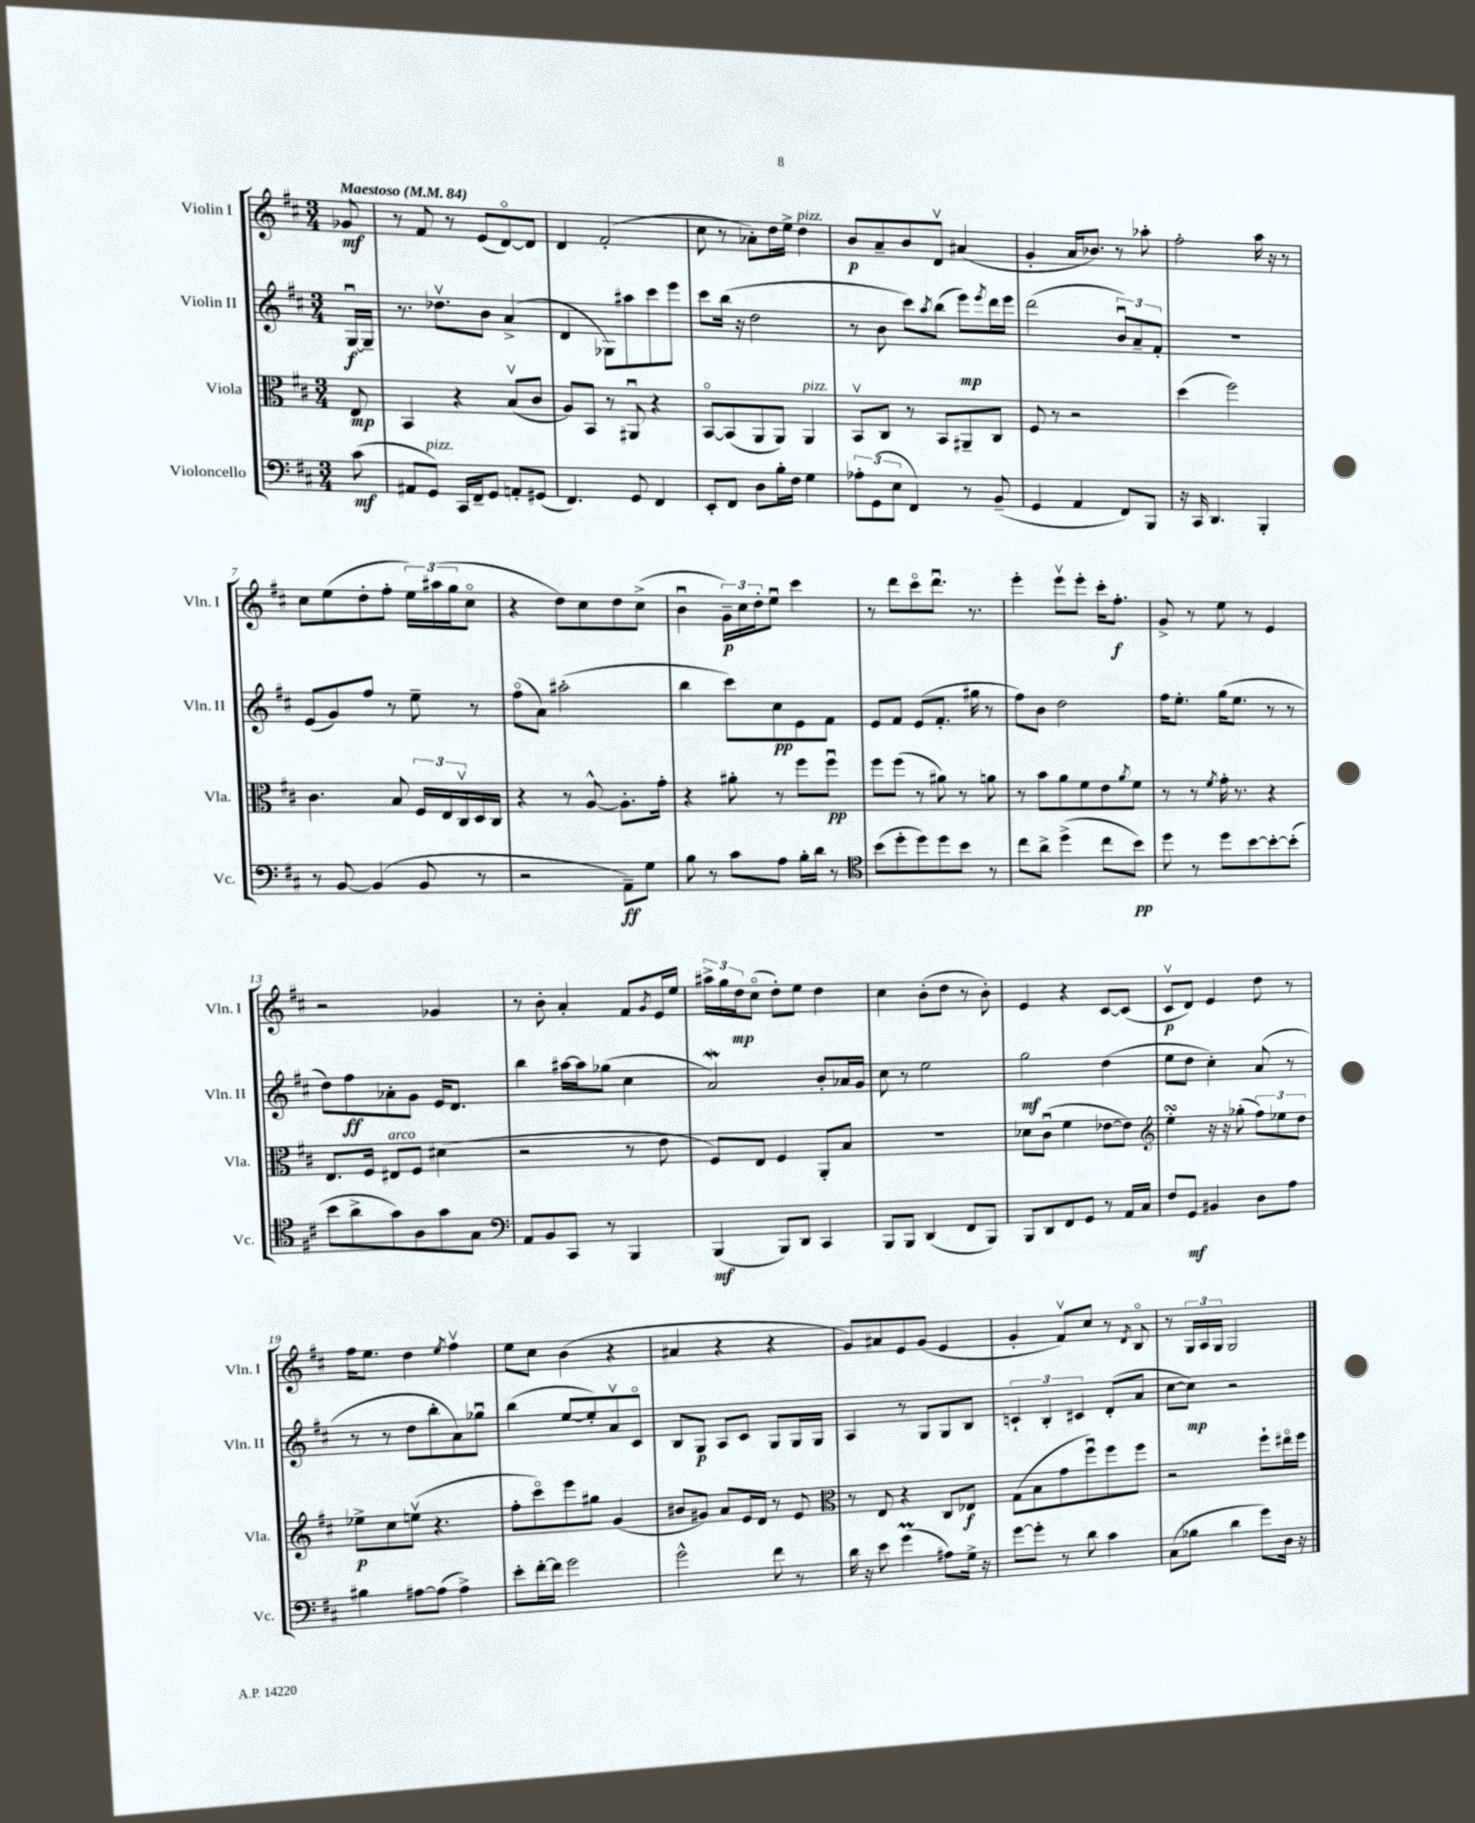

**kern	**kern	**kern	**kern
*staff4	*staff3	*staff2	*staff1
*clefF4	*clefC3	*clefG2	*clefG2
*k[f#c#]	*k[f#c#]	*k[f#c#]	*k[f#c#]
*M3/4	*M3/4	*M3/4	*M3/4
*MM84	*MM84	*MM84	*MM84
(8c#\	8E/	[16Gu/LL	8g-/
.	.	16G~/]JJ	.
=	=	=	=
8AA#/L	4BB/	8.r	8r
8GG/J)	.	.	8f#/
.	.	8.dd-v\L	.
16CC#/LL	4r	.	8r
16FF#~/J	.	.	.
8GG/J	.	8b\J	(8e/L
8AA'/L	(8Bv/L	(4a^/	[8do/)
(8GG#/J	8c#/J	.	8d/]J
=	=	=	=
4.FF#/)	8A/L)	4d/	4d/
.	8BB/J	.	.
.	8r	8G-\L)	(2f#'/
8GG/	8AA#u/	8aa#\	.
4FF#/	4r	8ccc#\	.
.	.	8eee\J	.
=	=	=	=
8EE'/L	[8BBo/L	8ccc#\L	8cc#\
8FF#/J	(8BB/]	(16bb\Jk	8r
.	.	16r	.
8D\L	8AA/	2dd\	8a-'\L)
16B'\L	8AA/J)	.	16dd\L
16F#\JJ	.	.	16ee^\JJ
4G\	4AA/	.	4dd\
=	=	=	=
12A-'\L	8BBv/L	8r	8b/L
(12GG\	.	.	.
.	8C#/J	8b\	8a~/
12E\J	.	.	.
4FF#/)	8r	8ccc#\L)	8b/
.	.	8qaa/	.
.	8BB/L	(8bb\J	8dv/J
8r	8AA#~/	8eee\L)	(4a#/
.	.	8qeee/	.
(8BB~/	8C#/J	16ddd\L	.
.	.	16eee\JJ	.
=	=	=	=
4GG/	8F#/	(2ddd\	4g'/
.	8r	.	.
4AA/	2r	.	16a/LK
.	.	.	8.b-/J)
8FF#/L)	.	12bu/L)	8r
.	.	12a~/	.
8BBB/J	.	.	8aa-'\
.	.	12f#'/J	.
=	=	=	=
16r	(4dd\	2.r	2ff#'\
16CC#/	.	.	.
4.DD/	.	.	.
.	2ff#\)	.	.
4BBB'/	.	.	16aa\
.	.	.	16r
.	.	.	8r
=	=	=	=
8r	4.c#\	(8e/L	8cc#\L
[8BB/	.	8g/)	(8ee\
(4BB/]	.	8ff#/J	8dd'\
.	8B/	8r	8ff#'\J
8BB/	24F#/LL	8ee~\	24ee\LL)
.	24E/	.	(24aa#\
.	24C#v/	.	24gg\J
8r	16D/	8r	8cc#o\J
.	16C#/JJ	.	.
=	=	=	=
2r	4r	(8ff#o\L	4r
.	.	8a\J)	.
.	8r	(2aa#'\	8dd\L)
.	[8A^^/	.	8cc#\
8AA~\L)	8.A'\]L	.	8dd\
8G\J	.	.	(8cc#^\J
.	16g'\Jk	.	.
=	=	=	=
8B\	4r	4bb\	4bu\
8r	.	.	.
8c#\L	8a#'\	8ccc#\L)	24g~\LL)
.	.	.	24cc#\
.	.	.	24dd'\J
8A\J	8r	8cc#\	8eeu\J
16B'\LL	8ff#\L	8e\	4ccc#\
16d\JJ	.	.	.
8r	8ff#u\J	8f#\J	.
=	=	=	=
*clefC4	*	*	*
(8b\L	8ff#\L	8e/L	8r
8dd'\	(8ff#\J	8f#/J	8ddd\L
8dd\)	8r	(8e/L	8ccc#o\
8dd\	8a#\)	8.f#'/J	8.dddu\J
8b\J	8r	.	.
.	.	16gg#\	8.r
8r	8a\	8r	.
=	=	=	=
8cc#\L	8r	8ff#\L)	4eee'\
8a^\J	8b\L	8b\J	.
(4dd^\	8a\	2dd\	8eeev\L
.	8f#\	.	8eee'\J
8cc#\L	8e\	.	16ccc#'\LK
.	.	.	8.ff#'\J
.	8qa/	.	.
8b\J)	8f#\J	.	.
=	=	=	=
8dd\	8r	16ff#\LK	8g^/
.	.	8.ee'\J	.
8r	8r	.	8r
.	8qf#/	.	.
8dd\L	16g'\	(16gg\LK	8ee\
.	8.r	8.ee\J	.
[8b\	.	.	8r
8b'\_	4r	8r	4e/
(8b'\]J	.	8r	.
=	=	=	=
8b\L	8.E/L	8dd\L)	2r
8a^\	.	8ff#\	.
.	16F#/Jk	.	.
8g\)	8E#/L	8a-'\	.
8A\	8F#/J	8g\J	.
8g\	(4d#\	16e/LK	4g-/
.	.	8.d/J	.
8G\J	.	.	.
=	=	=	=
*clefF4	*	*	*
8AA/L	2r	4bb\	8r
8BB/	.	.	8b'\
8CC#/J	.	[16aa#\LL	4a'/
.	.	16aa#\]J	.
8r	.	(8gg-\J	.
4BBB/	8r	4cc#\	8f#/L
.	.	.	8qg/
.	8e\	.	16e/L
.	.	.	16ee/JJ
=	=	=	=
(4BBB/	8F#/L)	2a/)	24aa#^\LL
.	.	.	24gg\
.	.	.	24dd\J
.	8E/J	.	(8cc#o\J
8BBB/L)	4F#/	.	8dd'\L)
8DD/J	.	.	8ee\J
4CC#/	8AA'/L	8b'/L	4dd\
.	8B/J	16a-/L	.
.	.	16g/JJ	.
=	=	=	=
8BBB/L	2.r	8cc#\	4cc#\
8BBB/J	.	8r	.
(4DD/	.	2ee\	(8b'\L
.	.	.	8dd\J
8FF#/L	.	.	8r
8BBB/J)	.	.	8b'\)
=	=	=	=
8BBB/L	8d-\L	2gg\	4e/
8DD/	(8c#u\J	.	.
8FF#/	4f#\	.	4r
8GG/J	.	.	.
8r	[8e-\L	(4dd\	[8c#/L
16AA/LL	8e-\]J)	.	(8c#/]J
16C#/JJ	.	.	.
=	=	=	=
*	*clefG2	*	*
8F#/L	4ee'\	8ee\L	8c#v/L
8GG/J	.	8dd\J	8d/J)
4BB#/	16r	4cc#'\)	4e/
.	16r	.	.
.	(8gg-'\	.	.
8D\L	12ff#\L)	(8a/	8dd\
.	12ee-\	.	.
8A\J	.	8r	8r
.	12dd\J	.	.
=	=	=	=
4B#\	8ee-^\L	8r	16ff#\LK
.	.	.	8.ee\J
.	8cc#\	8r	.
[8A#\L	(8eev\J	8dd\L	4dd\
(8A#\]J	4.r	8bb'\	.
.	.	.	8qee/
4A#^\)	.	8a\)	4ff#v\
.	.	8gg-u\J	.
=	=	=	=
8e'\L	8ff#'\L	(4bb\	8ee\L
[16f#'\L	8ccc#o\)	.	8cc#\J
16f#\]JJ	.	.	.
2g\	8eee\	[8ee/L	(4b\
.	8gg#\J	8ee'/])	.
.	(4g/	8av/	4r
.	.	8c#o/J	.
=	=	=	=
2g^^\	8b#/L	8B/L	4a#/
.	8g#/J)	8G/J	.
.	8a/L	8A/L	4r
.	16e/L	8c#/J	.
.	16d/JJ	.	.
8f#\	8r	8G/L	4r
8r	8e/	16G/L	.
.	.	16G/JJ	.
=	=	=	=
*	*clefC3	*	*
16d\	8r	4A/	8g/L)
16r	.	.	.
8e\	8E/	.	8a#/
(4g\	4r	8r	8e/
.	.	8G/L	(8g/J
8A#\L)	8C#/L	8G/	4e/
16G^\Jk	8E-/J	8B/J	.
16r	.	.	.
=	=	=	=
[8g\L	(8G\L	6c`/	4g'/
8g'\]J	8B\	.	.
.	.	6B'/	.
8r	8g\	.	8f#v/L)
.	.	6c#/	.
8d\	8ff#u\)	.	8cc#/J
4c#\	8ff#\	(8d'/L	8r
.	.	.	8qd/
.	8ff#\J	8a/J	8Bo/
=	=	=	=
(8C#\L	2r	[8cc#\L	8r
8B-\J	.	8cc#\]J)	24G/LL
.	.	.	24A/
.	.	.	24G/JJ
4d\	.	2r	2G/
8g\L)	8ff#`\L	.	.
16D\Jk	16ee#o\L	.	.
16r	16ff#\JJ	.	.
==	==	==	==
*-	*-	*-	*-
